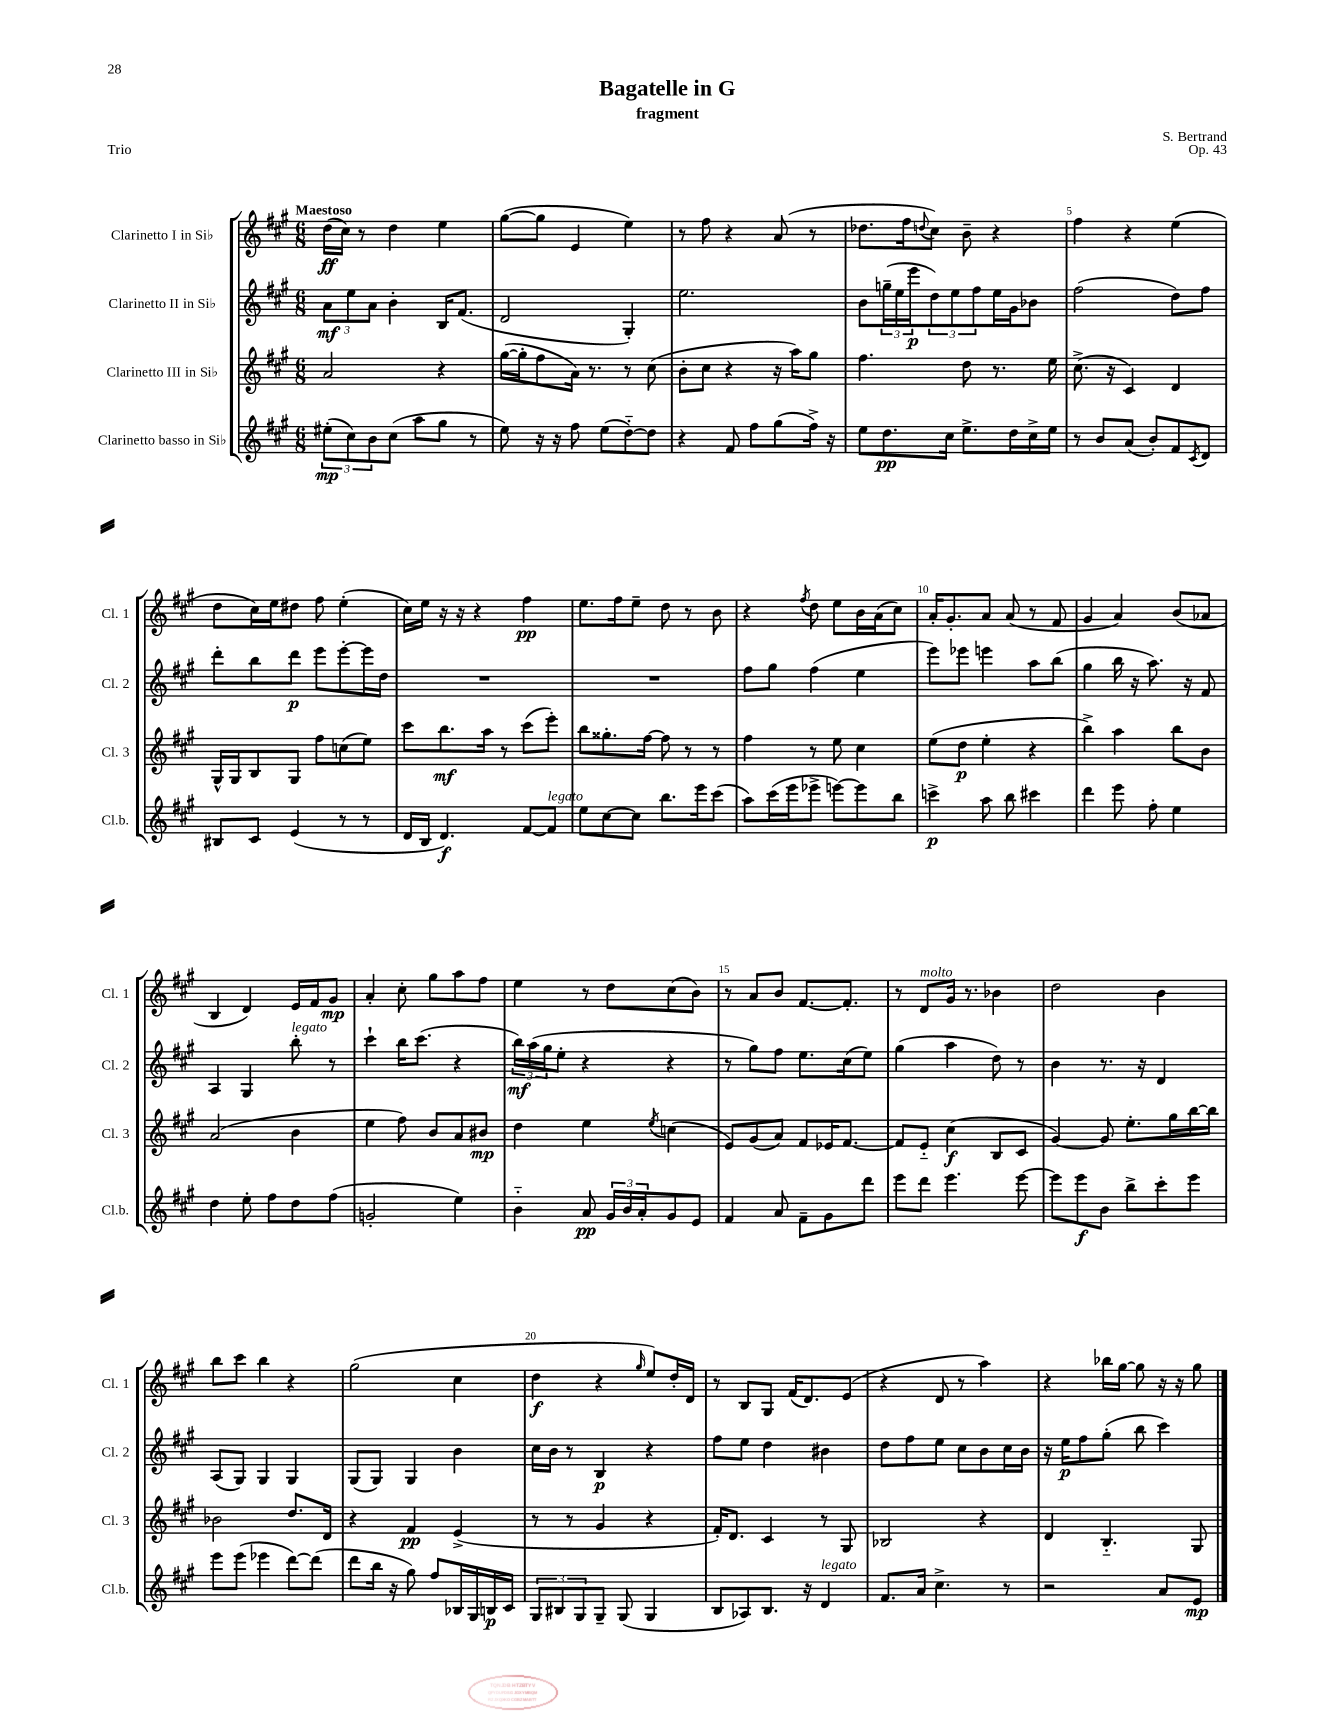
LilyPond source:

\header { title = "Bagatelle in G" composer = "S. Bertrand" subtitle = "fragment" opus = "Op. 43" piece = "Trio" }
<<
\new StaffGroup <<
\new Staff = "s0" \with { instrumentName = "Clarinetto I in Sib" shortInstrumentName = "Cl. 1" } {
    \clef treble \key a \major \numericTimeSignature \time 6/8 \tempo "Maestoso"
    d''16\ff( cis''16) r8 d''4 e''4 |
    gis''8~( gis''8 e'4 e''4) |
    r8 fis''8 r4 a'8( r8 |
    des''8. fis''16 \appoggiatura { d''8 } cis''8) b'8-- r4 |
    fis''4 r4 e''4( |
    d''8 cis''16) e''16 dis''8 fis''8 e''4-.( |
    cis''16) e''16 r16 r16 r4 fis''4\pp |
    e''8. fis''16 e''8-- d''8 r8 b'8 |
    r4 \acciaccatura { fis''8 } d''8 e''8 b'16 a'16( cis''8) |
    a'16-. gis'8.-. a'8 a'8( r8 fis'8 |
    gis'4 a'4) b'8( aes'8 |
    b4 d'4) e'16 fis'16 gis'8\mp |
    a'4-. cis''8-. gis''8 a''8 fis''8 |
    e''4 r8 d''8 cis''8( b'8) |
    r8 a'8 b'8 fis'8.~ fis'8.-. |
    r8 d'8^\markup { \italic "molto" } gis'16 r8. bes'4 |
    d''2 b'4 |
    b''8 cis'''8 b''4 r4 |
    gis''2( cis''4 |
    d''4\f r4 \grace { gis''16 } e''8) d''16-. d'16 |
    r8 b8 gis8 fis'16( d'8.) e'8( |
    r4 d'8 r8 a''4) |
    r4 bes''16 gis''16~ gis''8 r16 r16 gis''8 \bar "|." |
}
\new Staff = "s1" \with { instrumentName = "Clarinetto II in Sib" shortInstrumentName = "Cl. 2" } {
    \clef treble \key a \major \numericTimeSignature \time 6/8
    \tuplet 3/2 { a'8\mf e''8 a'8 } b'4-. b16 fis'8.( |
    d'2 gis4-.) |
    e''2. |
    b'8 \tuplet 3/2 { g''16--( e''16 e'''16\p } \tuplet 3/2 { d''8) e''8 fis''8 } e''16 gis'16 bes'8 |
    fis''2( d''8) fis''8 |
    d'''8-. b''8 d'''8\p e'''8 e'''8~-. e'''16 d''16 |
    R2. |
    R2. |
    fis''8 gis''8 fis''4( e''4 |
    e'''8) ees'''8 e'''4 a''8 b''8( |
    gis''4 b''16 r16 a''8.) r16 fis'8 |
    a4 gis4 b''8-.^\markup { \italic "legato" } r8 |
    cis'''4-! b''16 cis'''8.( r4 |
    \tuplet 3/2 { b''16\mf) a''16( gis''16 } e''8-. r4 r4 |
    r8 gis''8) fis''8 e''8. cis''16( e''8) |
    gis''4( a''4 d''8) r8 |
    b'4 r8. r16 d'4 |
    a8( gis8) gis4 gis4 |
    gis8( gis8) gis4 b'4 |
    cis''16 b'16 r8 b4\p r4 |
    fis''8 e''8 d''4 bis'4 |
    d''8 fis''8 e''8 cis''8 b'8 cis''16 b'16 |
    r16 e''16\p fis''8 gis''8-.( b''8 cis'''4) \bar "|." |
}
\new Staff = "s2" \with { instrumentName = "Clarinetto III in Sib" shortInstrumentName = "Cl. 3" } {
    \clef treble \key a \major \numericTimeSignature \time 6/8
    a'2 r4 |
    gis''16~( gis''16-. fis''8 a'16) r8. r8 cis''8( |
    b'8-. cis''8 r4 r16 a''16) gis''8 |
    fis''4. d''8 r8. e''16 |
    cis''8.->( r16 cis'4) d'4 |
    gis16-^ gis16 b8 gis8 fis''8 c''8( e''8) |
    cis'''8 b''8.\mf a''16 r8 cis'''8( e'''8-.) |
    b''8 gisis''8.-. fis''16~ fis''8 r8 r8 |
    fis''4 r8 e''8 cis''4 |
    e''8( d''8\p e''4-. r4 |
    b''4->) a''4 b''8 b'8 |
    a'2( b'4 |
    e''4 fis''8) b'8 a'8 bis'8\mp |
    d''4 e''4 \acciaccatura { e''8 } c''4( |
    e'8) gis'8( a'8) fis'8 ees'16 fis'8.~ |
    fis'8 e'8-_ cis''4\f( b8 cis'8 |
    gis'4~) gis'8 e''8.-. gis''16 b''16~ b''16 |
    bes'2 d''8. d'16 |
    r4 fis'4\pp e'4->( |
    r8 r8 gis'4 r4 |
    fis'16-.) d'8. cis'4 r8 gis8 |
    bes2 r4 |
    d'4 b4.-_ gis8 \bar "|." |
}
\new Staff = "s3" \with { instrumentName = "Clarinetto basso in Sib" shortInstrumentName = "Cl.b." } {
    \clef treble \key a \major \numericTimeSignature \time 6/8
    \tuplet 3/2 { eis''8-.\mp( cis''8) b'8 } cis''8( a''8 gis''8 r8 |
    e''8) r16 r16 fis''8 e''8( d''8~-_) d''8 |
    r4 fis'8 fis''8 gis''8( fis''16->) r16 |
    e''8 d''8.\pp cis''16 e''8.-> d''16 cis''16-> e''16 |
    r8 b'8 a'8( b'8-.) fis'8 \acciaccatura { cis'8 } d'8 |
    bis8 cis'8 e'4( r8 r8 |
    d'16 b16 d'4.\f) fis'8~ fis'8^\markup { \italic "legato" } |
    e''8 cis''8~ cis''8 b''8. e'''16 cis'''8( |
    a''8) cis'''16( e'''16 ees'''8-> e'''8~) e'''8 b''8 |
    c'''4->\p a''8 b''8 cis'''4 |
    d'''4 e'''8 fis''8-. e''4 |
    d''4 e''8-. fis''8 d''8 fis''8( |
    g'2-. e''4) |
    b'4-_ a'8\pp \tuplet 3/2 { gis'16 b'16 a'16-. } gis'8 e'8 |
    fis'4 a'8 fis'8-- gis'8 d'''8 |
    e'''8 d'''8 e'''4. e'''8~ |
    e'''8 e'''8\f b'8 b''8-> cis'''8-. e'''8 |
    e'''8 e'''8( ees'''4 d'''8~) d'''8( |
    d'''8 b''16 r16 gis''8) fis''8 bes16 gis16 b16\p cis'16 |
    \tuplet 3/2 { gis8 bis8 gis8 } gis8-- gis8( gis4 |
    b8 aes8) b8. r16 d'4^\markup { \italic "legato" } |
    fis'8. a'16 cis''4.-> r8 |
    r2 a'8 e'8\mp \bar "|." |
}
>>
>>
\layout { \context { \Score \override BarNumber.break-visibility = ##(#f #t #t) barNumberVisibility = #(every-nth-bar-number-visible 5) } }
